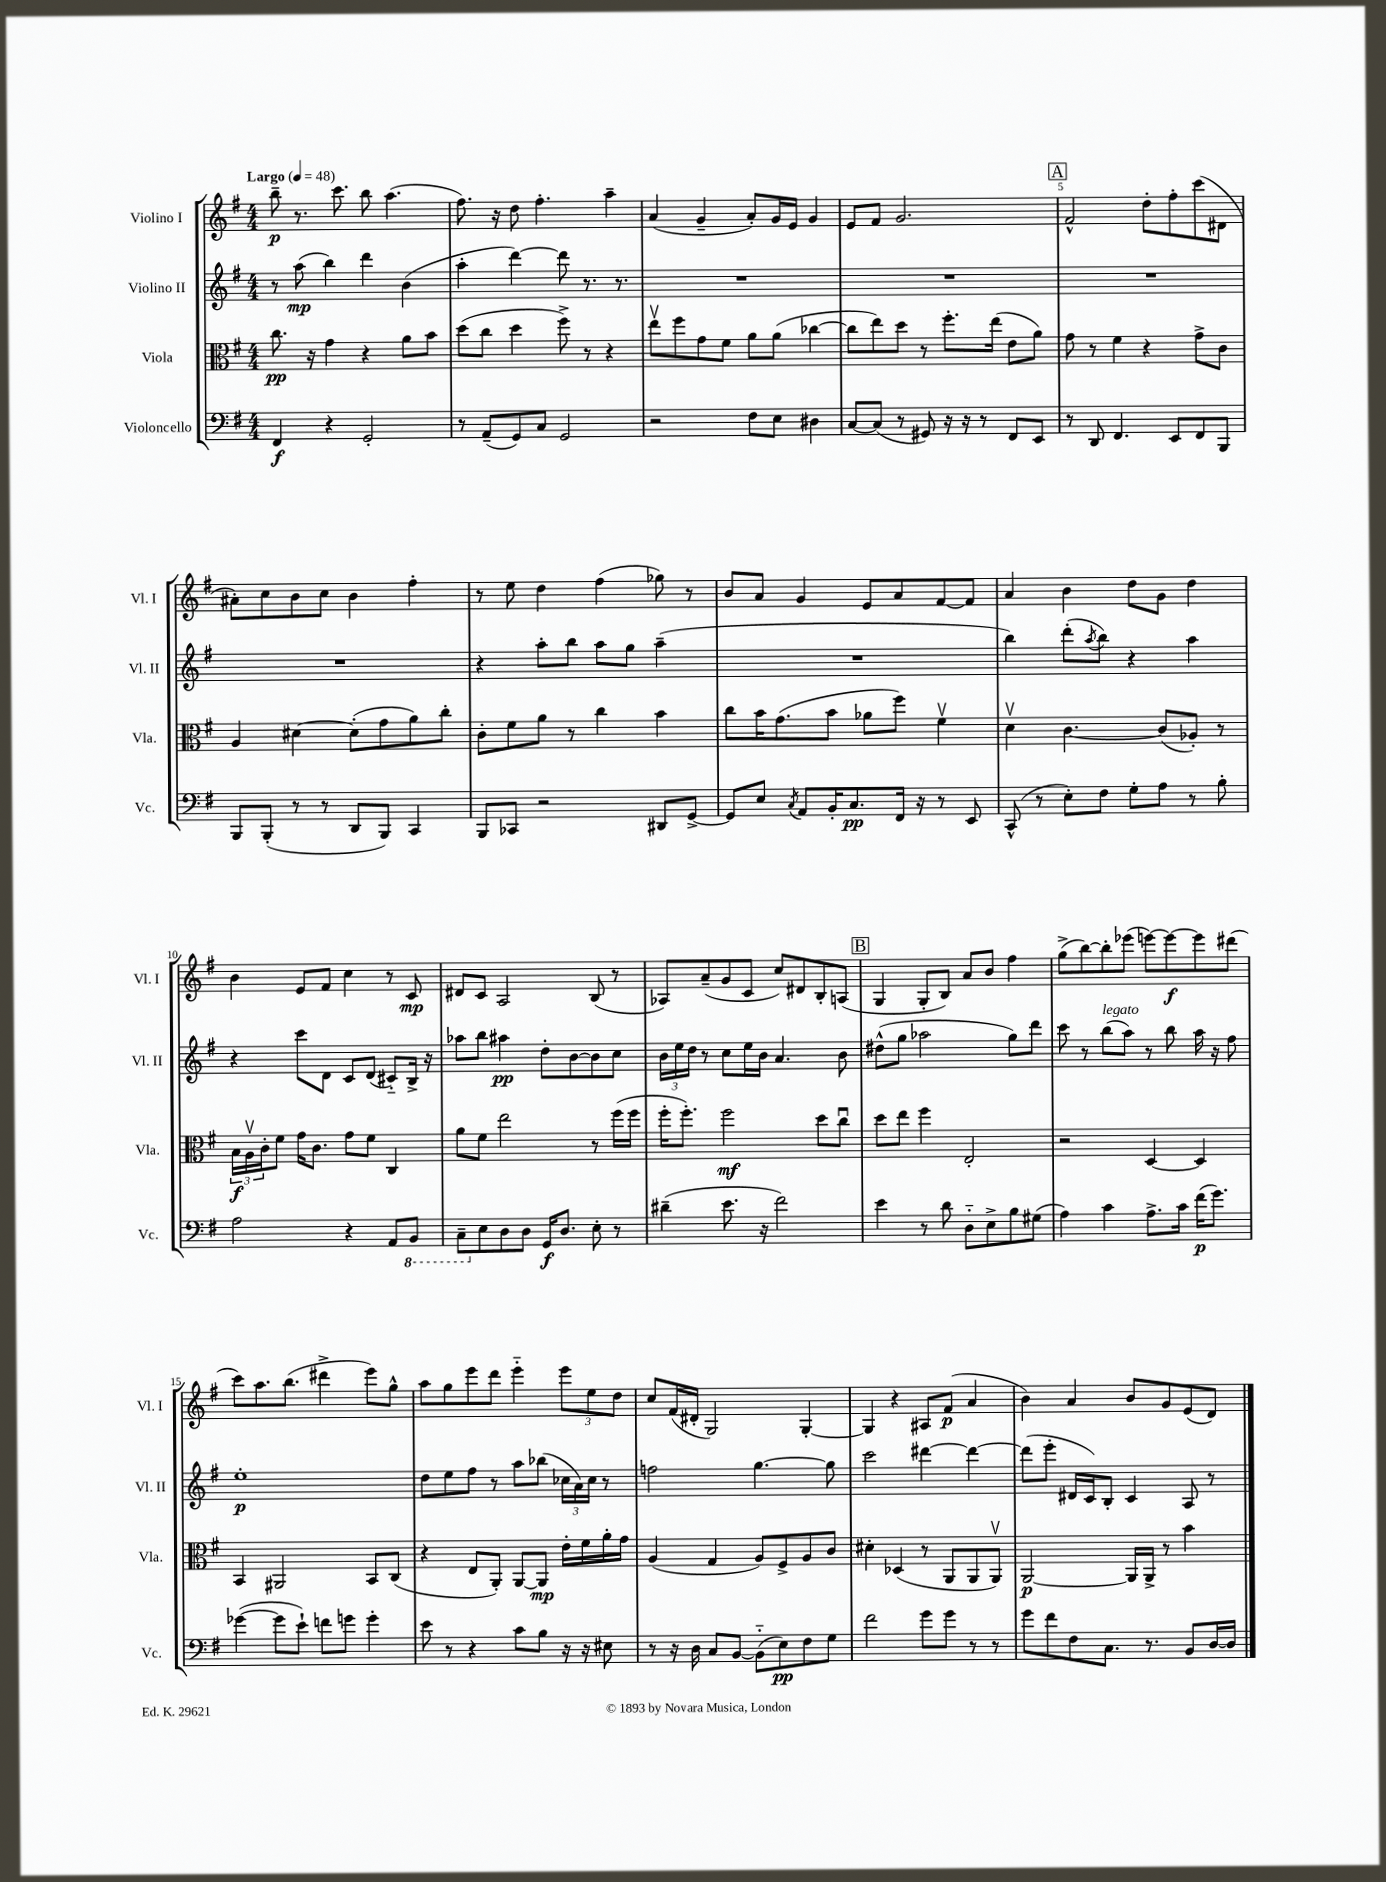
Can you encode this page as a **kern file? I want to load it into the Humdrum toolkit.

**kern	**kern	**kern	**kern
*staff4	*staff3	*staff2	*staff1
*clefF4	*clefC3	*clefG2	*clefG2
*k[f#]	*k[f#]	*k[f#]	*k[f#]
*M4/4	*M4/4	*M4/4	*M4/4
*MM48	*MM48	*MM48	*MM48
4FF#/	8.cc\	8r	8bb~\
.	.	(8aa\	8.r
.	16r	.	.
4r	4g\	4bb\)	.
.	.	.	8.ccc\
2GG'/	4r	4ddd\	8bb\
.	.	.	(4.aa\
.	8a\L	(4b\	.
.	8b\J	.	.
=	=	=	=
8r	(8dd\L	4aa'\	8.ff#\)
(8AA~/L	8cc\J	.	.
.	.	.	16r
8GG/)	4dd\	[4ddd\)	8dd\
8C/J	.	.	4.ff#'\
2GG/	8ff#^\)	8ddd\]	.
.	8r	8.r	.
.	4r	.	4aa~\
.	.	8.r	.
=	=	=	=
2r	8eev\L	1r	(4a/
.	8ff#\	.	.
.	8g\	.	4g~/
.	8f#\J	.	.
8F#\L	8a\L	.	8a'/L)
8E\J	(8a\J	.	16g/L
.	.	.	16e/JJ
4D#\	[4cc-\	.	4g/
=	=	=	=
[8C/L	8cc-\]L	1r	8e/L
(8C/]J	8ee\)	.	8f#/J
8r	8dd\J	.	2.g/
8GG#/)	8r	.	.
16r	8.ff#'\L	.	.
16r	.	.	.
8r	.	.	.
.	(16ee\Jk	.	.
8FF#/L	8e\L	.	.
8EE/J	8a\J)	.	.
=	=	=	=
8r	8g\	1r	2f#^^/
8DD/	8r	.	.
4.FF#/	4f#\	.	.
.	4r	.	8dd'\L
8EE/L	.	.	8ff#'\
8FF#/	8g^\L	.	(8ccc\
8BBB/J	8c\J	.	8d#\J
=	=	=	=
8BBB/L	4A/	1r	8a#'\L)
(8BBB'/J	.	.	8cc\
8r	[4d#\	.	8b\
8r	.	.	8cc\J
8DD/L	(8d#'\]L	.	4b\
8BBB/J)	8g\	.	.
4CC/	8a\)	.	4ff#'\
.	8cc'\J	.	.
=	=	=	=
8BBB/L	8c'\L	4r	8r
8CC-/J	8f#\	.	8ee\
2r	8a\J	8aa'\L	4dd\
.	8r	8bb\J	.
.	4cc\	8aa\L	(4ff#\
.	.	8gg\J	.
8DD#/L	4b\	(4aa~\	8gg-\)
[8GG^/J	.	.	8r
=	=	=	=
8GG/]L	8cc\L	1r	8b/L
8E/J	16b\K	.	8a/J
.	(8.g\	.	.
8qC/	.	.	.
8AA/L	.	.	4g/
16BB'/K	8b\J	.	.
8.C/	.	.	.
.	8a-\L	.	8e/L
16FF#/Jk	8ff#\J)	.	8a/
16r	.	.	.
8r	4f#v\	.	[8f#/
8EE/	.	.	8f#/]J
=	=	=	=
(8CC^^/	4dv\	4bb\)	4a/
8r	.	.	.
8E'\L)	[4.c\	(8ddd'\L	4b\
.	.	8qaa/	.
8F#\J	.	8bb\J)	.
8G'\L	.	4r	8dd\L
8A\J	(8c/]L	.	8g\J
8r	8A-'/J)	4aa\	4dd\
8B'\	8r	.	.
=	=	=	=
2A\	24B\LL	4r	4b\
.	24Av\	.	.
.	24c'\J	.	.
.	8f#\J	.	.
.	16g\LK	8ccc\L	8e/L
.	8.c\J	.	.
.	.	8d\J	8f#/J
4r	8g\L	8c/L	4cc\
.	8f#\J	(8d/J	.
8AA/L	4C/	8c#'~/L)	8r
8BBB/J	.	16B^/Jk	8c/
.	.	16r	.
=	=	=	=
8CC~\L	8a\L	8aa-\L	8d#/L
8E\	8f#\J	8bb\J	8c/J
8D\	2ee\	4aa#\	2A/
8D\J	.	.	.
16GG/LK	.	8dd'\L	.
8.D/J	.	.	.
.	.	[8b\	.
8E'\	8r	8b\]	(8B/
8r	(16ff#\LL	8cc\J	8r
.	16ff#\JJ	.	.
=	=	=	=
(4d#~\	16ff#'\LK	24b\LL	8A-/L)
.	.	24ee\	.
.	8.ff#'\J)	.	.
.	.	24dd\JJ	.
.	.	8r	(8a~/
8.e\	2ff#\	8cc\L	8g/
.	.	16ee\L	8c/J
16r	.	16b\JJ	.
2f#\)	.	4.a/	8cc/L)
.	.	.	8d#/
.	8dd\L	.	8B'/
.	8ccu\J	8b\	(8A/J
=	=	=	=
4e\	8dd\L	(8dd#^^\L	4G/
.	8ee\J	8gg\J	.
8r	4ff#\	2aa-\	8G'/L
8d\	.	.	8B/J)
8D'~\L	2E'/	.	8a/L
8E^\	.	.	8b/J
8B\	.	8gg\L)	4ff#\
(8G#\J	.	8ddd\J	.
=	=	=	=
4A\)	2r	8ccc\	(8gg^\L
.	.	8r	[8bb\)
4c\	.	(8bb\L	8bb'\]
.	.	8aa\J)	(8eee-\J
8.A^\L	[4D/	8r	[8eee\L)
.	.	8bb\	8eee\_
16c\Jk	.	.	.
(16f#\LK	4D/]	16aa\	8eee\]
8.g\J)	.	16r	.
.	.	8ff#\	(8ddd#\J
=	=	=	=
([4g-\	4BB/	1ee'	8ccc\L)
.	.	.	8.aa\
8g-\]L	2AA#/	.	.
.	.	.	(8.bb\J
8e`\J)	.	.	.
8f\L	.	.	4ddd#^\
8g\J	.	.	.
4g'\	8BB/L	.	8eee\L)
.	(8C/J	.	8gg^^\J
=	=	=	=
8e\	4r	8dd\L	8aa\L
8r	.	8ee\	8gg\
4r	8E/L	8ff#\J	8eee\
.	8AA'/J)	8r	8ddd\J
8c\L	[8AA/L	8aa\L	4eee'~\
8B\J	8AA/]J	(8bb-\J	.
16r	16e'\LL	24cc-\LL	12eee\L
.	.	24a\)	.
16r	16f#\	.	.
.	.	24cc-\JJ	12ee\
8E#\	16a'\	8r	.
.	.	.	12dd\J
.	16g\JJ	.	.
=	=	=	=
8r	(4A/	2ff\	8cc/L
16r	.	.	(16f#/L
16D\	.	.	16d#'/JJ
8C/L	4G/	.	2G/)
[8BB/J	.	.	.
(8BB'~\]L	8A/L)	[4.gg\	.
8E\)	8F#^/	.	.
8F#\	8A/	.	[4G'/
8G\J	8c/J	8gg\]	.
=	=	=	=
2f#\	4d#'\	2ccc\	4G/]
.	(4D-/	.	4r
8g\L	8r	[4ddd#\	8A#/L
8g\J	8AA/L	.	(8f#/J
8r	8AA/	4ddd#\_	4a/
8r	8AAv/J)	.	.
=	=	=	=
8g\L	[2AA/	(8ddd#\]L	4b\)
8f#\	.	8eee'\J	.
8F#\	.	16d#/LL	4a/
.	.	16c/J)	.
8.C\J	.	8B'/J	.
.	16AA/]LL	4c/	8b/L
8.r	16AA^/JJ	.	.
.	8r	.	8g/
8BB/L	4b\	8A/	(8e/
[16D/L	.	8r	8d/J)
16D/]JJ	.	.	.
==	==	==	==
*-	*-	*-	*-
